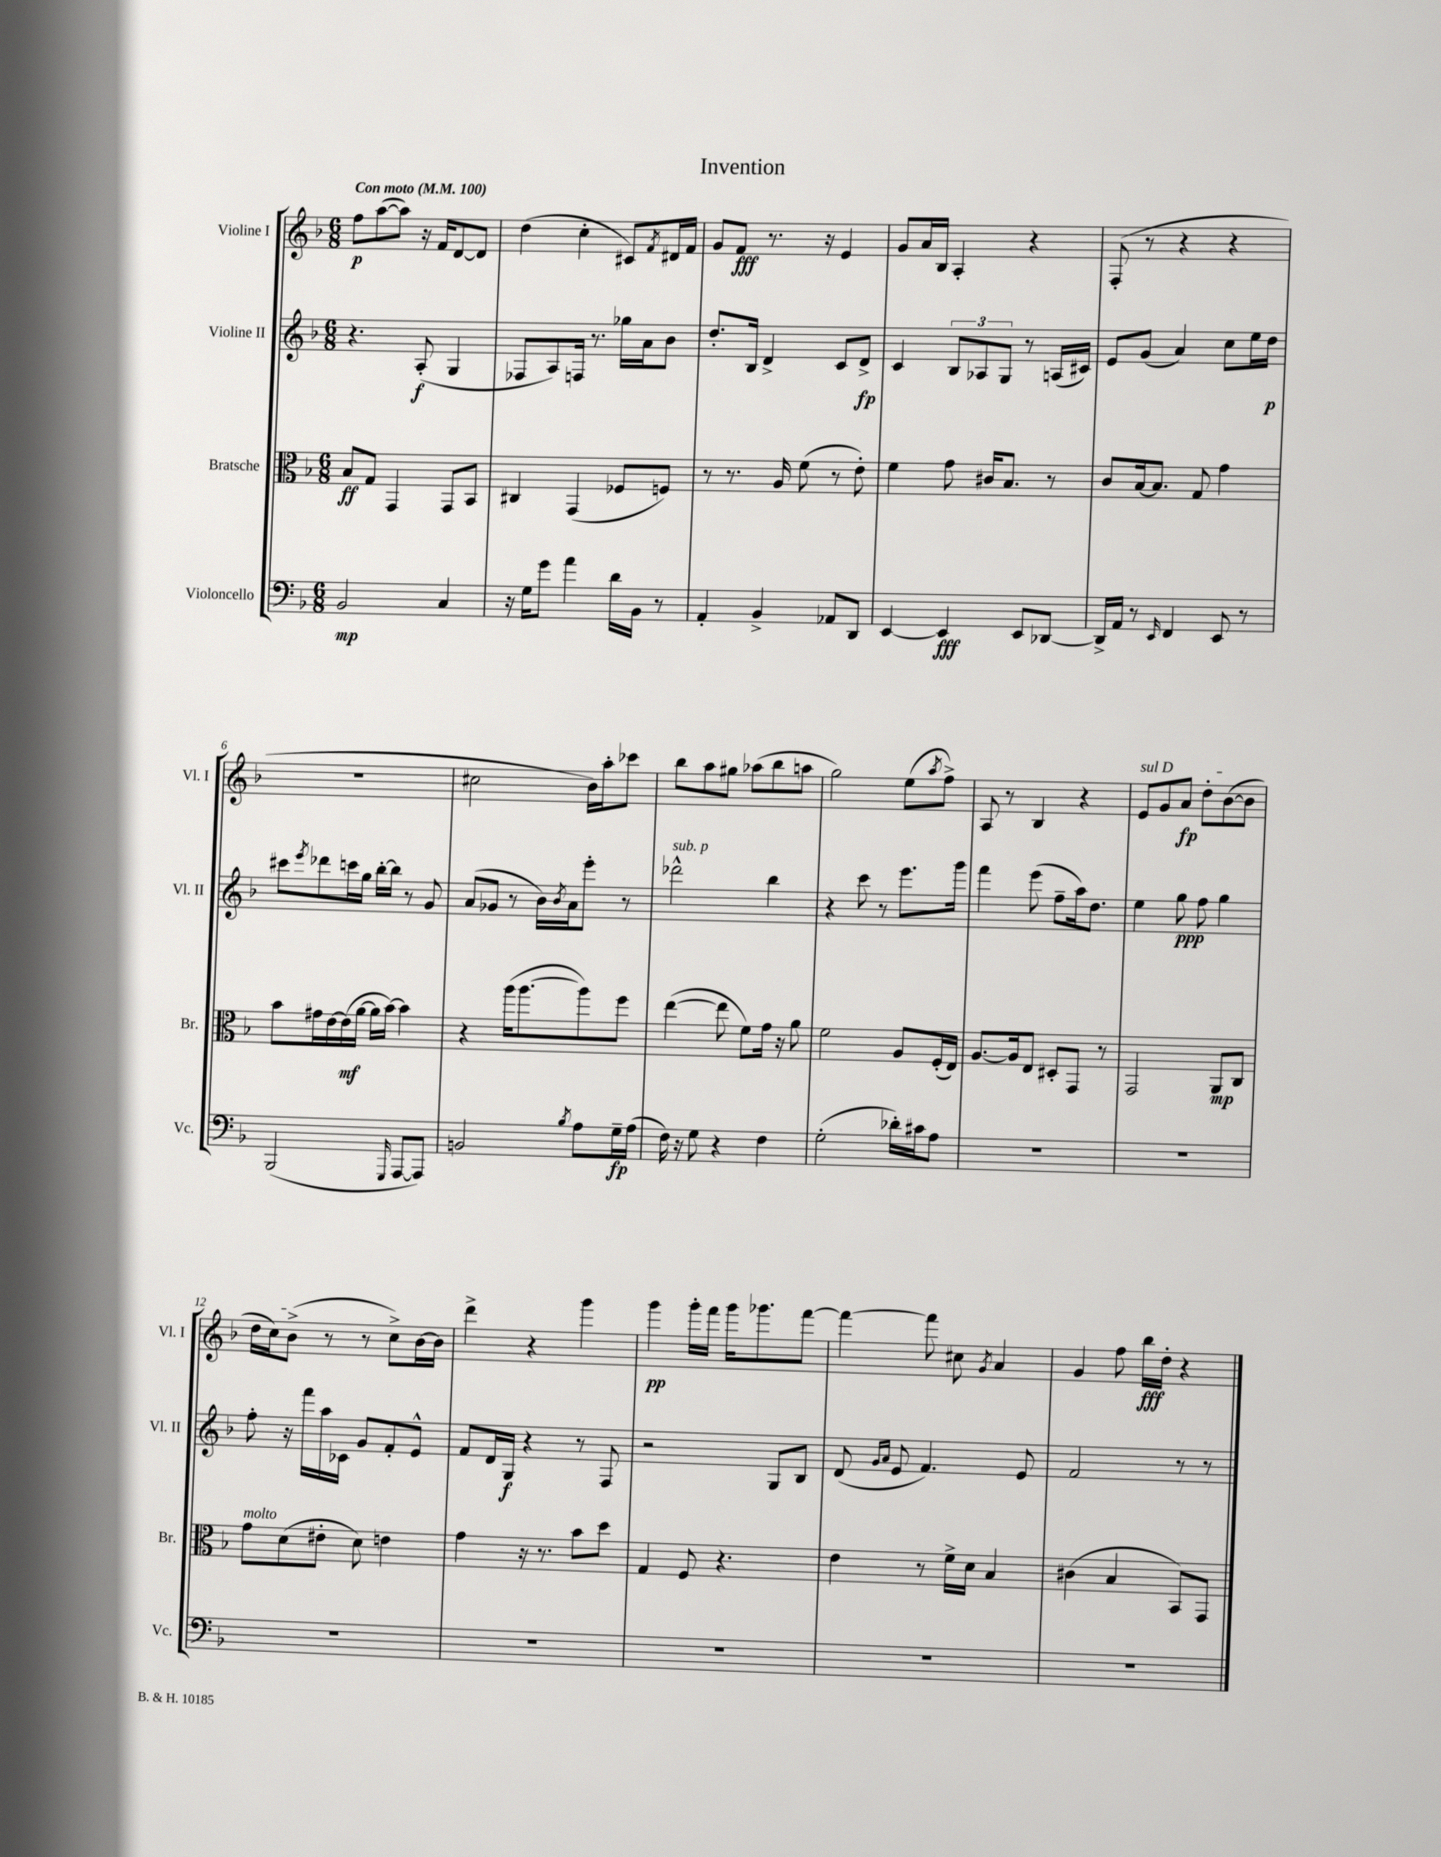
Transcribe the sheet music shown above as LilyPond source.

\header { title = "Invention" }
<<
\new StaffGroup <<
\new Staff = "s0" \with { instrumentName = "Violine I" shortInstrumentName = "Vl. I" } {
    \clef treble \key f \major \numericTimeSignature \time 6/8 \tempo "Con moto" 4 = 100
    f''8\p a''8~( a''8) r16 f'16 d'8~ d'8 |
    d''4( c''4-. cis'8) \acciaccatura { f'8 } dis'16 f'16 |
    g'8 f'8\fff r8. r16 e'4 |
    g'8 a'16 bes16 a4-. r4 |
    f8-.( r8 r4 r4 |
    R2. |
    cis''2 bes'16) a''16-. ces'''8 |
    bes''8 a''8 gis''8 aes''8( bes''8 a''8 |
    g''2) e''8( \acciaccatura { a''8 } f''8->) |
    a8 r8 bes4 r4 |
    \once \override TextSpanner.bound-details.left.text = \markup { \italic "sul D" } e'8\startTextSpan g'8 a'8\fp d''8-. bes'8~( bes'8 |
    d''16 c''16) bes'8->\stopTextSpan( r8 r8 c''8->) bes'16~ bes'16 |
    d'''4-> r4 g'''4 |
    g'''4\pp g'''16-. f'''16 g'''16 ges'''8. f'''8~ |
    f'''4~ f'''8 cis''8 \acciaccatura { g'8 } a'4 |
    g'4 f''8 bes''16\fff d''16-. r4 \bar "|." |
}
\new Staff = "s1" \with { instrumentName = "Violine II" shortInstrumentName = "Vl. II" } {
    \clef treble \key f \major \numericTimeSignature \time 6/8
    r4. a8-.\f( g4 |
    fes8 a8) f16 r8. ges''16 a'16 bes'8 |
    d''8.-. bes16 d'4-> c'8 d'8->\fp |
    c'4 \tuplet 3/2 { bes8 aes8 g8 } r8 a16( cis'16) |
    e'8 g'8( a'4) c''8 e''16 d''16\p |
    cis'''8 \acciaccatura { e'''8 } des'''8 c'''16 g''16 bes''16~-. bes''16 r8 g'8 |
    a'8( ges'8 r8 bes'16) \acciaccatura { bes'8 } a'16 e'''8-. r8 |
    des'''2-^^\markup { \italic "sub. p" } bes''4 |
    r4 c'''8 r8 e'''8. g'''16 |
    f'''4 e'''8( f''8-- a''16) d''8. |
    e''4 g''8\ppp f''8 g''4 |
    f''8-. r16 f'''16 a''16 ces'16 g'8 f'8-. e'8-^ |
    f'8 d'16 g16\f r4 r8 f8 |
    r2 g8 bes8 |
    d'8( \grace { g'16 a'16 } e'8 f'4.) e'8 |
    f'2 r8 r8 \bar "|." |
}
\new Staff = "s2" \with { instrumentName = "Bratsche" shortInstrumentName = "Br." } {
    \clef alto \key f \major \numericTimeSignature \time 6/8
    bes8\ff g8 g,4 g,8 bes,8 |
    cis4 g,4( fes8 f8) |
    r8 r8. a16 f'8( r8 e'8-.) |
    f'4 g'8 cis'16 bes8. r8 |
    c'8 bes16~ bes8. g8 g'4 |
    bes'8 gis'16 e'16~ e'16\mf( a'16~ a'16 bes'16~) bes'4 |
    r4 a''16( a''8.~ a''8) f''8 |
    e''4~( e''8 f'8) g'16 r16 a'8 |
    f'2 a8 f16-.( e16) |
    a8.~ a16 e8 dis8-. g,8 r8 |
    g,2 a,8\mp c8 |
    g'8^\markup { \italic "molto" } d'8( eis'8-. d'8) e'4 |
    g'4 r16 r8. bes'8 d''8 |
    g4 f8 r4. |
    e'4 r8 f'16-> d'16 bes4 |
    cis'4( bes4 bes,8) g,8 \bar "|." |
}
\new Staff = "s3" \with { instrumentName = "Violoncello" shortInstrumentName = "Vc." } {
    \clef bass \key f \major \numericTimeSignature \time 6/8
    bes,2\mp c4 |
    r16 g16 g'8 a'4 d'16 bes,16 r8 |
    a,4-. bes,4-> aes,8 d,8 |
    e,4~ e,4\fff e,8 des,8~ |
    des,16-> a,16 r8 \grace { e,16 } f,4 e,8 r8 |
    bes,,2( \grace { g,,16 } a,,8~ a,,8) |
    b,2 \acciaccatura { bes8 } a8 g16--\fp a16( |
    f16) r16 g8 r4 f4 |
    g2-.( des'16-.) cis'16 a8 |
    R2. |
    R2. |
    R2. |
    R2. |
    R2. |
    R2. |
    R2. \bar "|." |
}
>>
>>
